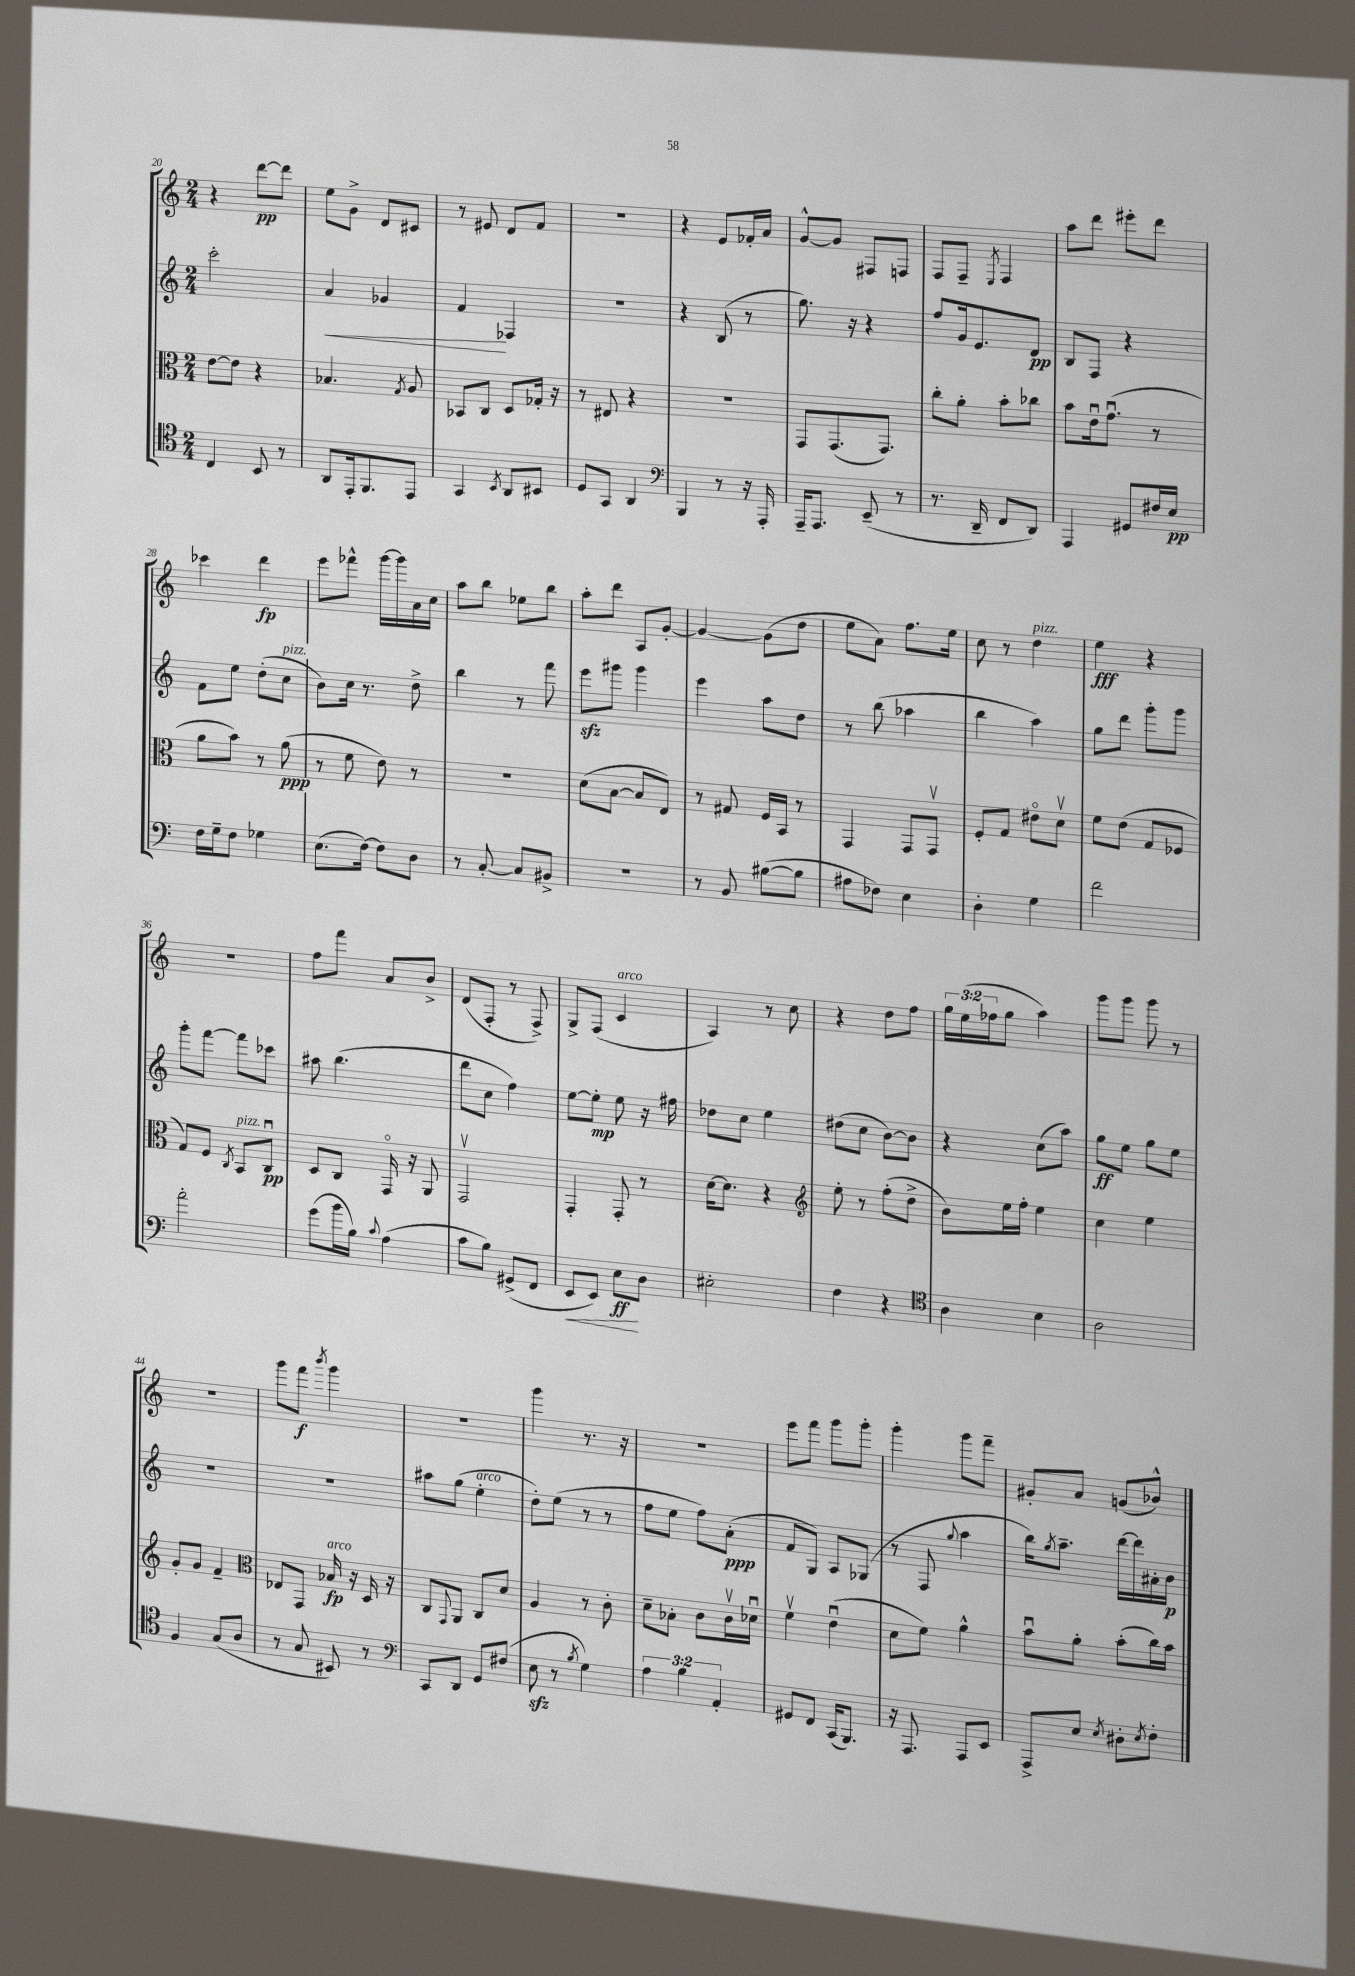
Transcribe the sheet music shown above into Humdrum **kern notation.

**kern	**dynam	**kern	**dynam	**kern	**dynam	**kern	**dynam
*part4	*part4	*part3	*part3	*part2	*part2	*part1	*part1
*staff4	*staff4	*staff3	*staff3	*staff2	*staff2	*staff1	*staff1
*clefC4	*	*clefC3	*	*clefG2	*	*clefG2	*
*k[]	*	*k[]	*	*k[]	*	*k[]	*
*M2/4	*	*M2/4	*	*M2/4	*	*M2/4	*
=20	=20	=20	=20	=20	=20	=20	=20
4C/	.	[8e\L	.	2ccc'\	.	4r	.
.	.	8e\J]	.	.	.	.	.
8BB/	.	4r	.	.	.	[8ddd\L	pp
8r	.	.	.	.	.	8ddd\J]	.
=21	=21	=21	=21	=21	=21	=21	=21
!	!	!	!	!	!LO:HP:b	!	!
8AA/L	.	4.B-X/	.	4a/	<	8ee\L	.
16EE'/k	.	.	.	.	.	8g^\J	.
8.FF/	.	.	.	.	.	.	.
.	.	.	.	4g-X/	.	8d/L	.
.	.	8qG/	.	.	.	.	.
8EE/J	.	8A/	.	.	.	8c#X/J	.
=22	=22	=22	=22	=22	=22	=22	=22
4GG/	.	8BB-X/L	.	4f/	.	8r	.
.	.	8C/J	.	.	.	8e#X/	.
8qBB/	.	.	.	.	.	.	.
8AA/L	.	8D/L	.	4F-X/	[	8d/L	.
8BB#X/J	.	16G-X'/Jk	.	.	.	8f/J	.
.	.	16r	.	.	.	.	.
=23	=23	=23	=23	=23	=23	=23	=23
8D/L	.	8r	.	2r	.	2r	.
8GG/J	.	8E#X/	.	.	.	.	.
4AA/	.	4r	.	.	.	.	.
=24	=24	=24	=24	=24	=24	=24	=24
*clefF4	*	*	*	*	*	*	*
4BBB/	.	2r	.	4r	.	4r	.
8r	.	.	.	(8B/	.	8e/L	.
16r	.	.	.	8r	.	16f-X'/L	.
16AAA'/	.	.	.	.	.	16a/JJ	.
=25	=25	=25	=25	=25	=25	=25	=25
16AAA~/KL	.	8GG/L	.	8.gg\)	.	[8g^^/L	.
8.AAA/J	.	.	.	.	.	.	.
.	.	(8.GG/	.	.	.	8g/J]	.
.	.	.	.	16r	.	.	.
(8EE~/	.	.	.	4r	.	8F#X/L	.
.	.	8.GG/J)	.	.	.	.	.
8r	.	.	.	.	.	8Fn/J	.
=26	=26	=26	=26	=26	=26	=26	=26
8.r	.	8cc'\L	.	8ff/L	.	8F/L	.
.	.	8a'\J	.	16g/k	.	8F~/J	.
16DD~/	.	.	.	8.e/	.	.	.
.	.	.	.	.	.	8qE/	.
8FF/L	.	8b'\L	.	.	.	4F/	.
8DD/J)	.	8cc-X\J	.	8d/J	pp	.	.
=27	=27	=27	=27	=27	=27	=27	=27
4AAA/	.	8b\L	.	8B/L	.	8aa\L	.
.	.	16eu\k	.	8F/J	.	8ddd\J	.
.	.	(8.gu\J	.	.	.	.	.
8GG#X/L	.	.	.	4r	.	8eee#X'\L	.
16F#X/L	.	8r	.	.	.	8ddd\J	.
16E/JJ	pp	.	.	.	.	.	.
!!LO:LB:g=z
=28	=28	=28	=28	=28	=28	=28	=28
16F\LL	.	8a\L	.	8f\L	.	4ccc-X\	.
16G~\J	.	.	.	.	.	.	.
8F\J	.	8b\J)	.	8ee\J	.	.	.
4G-X\	.	8r	.	(8dd'\L	.	4ddd\	fp
!	!	!	!	!LO:TX:a:i:t=pizz.	!	!	!
.	.	(8a\	ppp	8cc\J	.	.	.
=29	=29	=29	=29	=29	=29	=29	=29
(8.E\L	.	8r	.	8b\L)	.	8eee\L	.
.	.	8f\	.	16cc\Jk	.	8fff-X^^\J	.
[16F\Jk)	.	.	.	8.r	.	.	.
8F\L]	.	8e\)	.	.	.	[16ggg\LL	.
.	.	.	.	.	.	16ggg\]	.
8D\J	.	8r	.	8dd^\	.	16a\	.
.	.	.	.	.	.	16cc\JJ	.
=30	=30	=30	=30	=30	=30	=30	=30
8r	.	2r	.	4bb\	.	8aa\L	.
[8C'/	.	.	.	.	.	8bb\J	.
8C/L]	.	.	.	8r	.	8ee-X\L	.
8BB#X^/J	.	.	.	8fff\	.	8bb\J	.
=31	=31	=31	=31	=31	=31	=31	=31
2r	.	(8d\L	.	8eeezz\L	.	8aa'\L	.
.	.	[8B\J	.	8ggg#X\J	.	8ddd\J	.
.	.	8B/L]	.	4ggg#\	.	8A/L	.
.	.	8E/J)	.	.	.	[8g'/J	.
=32	=32	=32	=32	=32	=32	=32	=32
8r	.	8r	.	4eee\	.	4g/_	.
8BB/	.	8G#X/	.	.	.	.	.
([8B#X\L	.	16F/LL	.	8aa\L	.	(8g\L]	.
.	.	16BB/JJ	.	.	.	.	.
8B#\J]	.	8r	.	8dd\J	.	8dd\J	.
=33	=33	=33	=33	=33	=33	=33	=33
8A#X\L	.	4GG/	.	8r	.	8ee\L	.
8F-X\J)	.	.	.	(8bb\	.	8a\J)	.
4E\	.	8GG/L	.	4aa-X\	.	8.ff\L	.
.	.	8GGv/J	.	.	.	.	.
.	.	.	.	.	.	16ee\Jk	.
=34	=34	=34	=34	=34	=34	=34	=34
4D'\	.	8F'/L	.	4bb\	.	8cc\	.
.	.	8G/J	.	.	.	8r	.
!	!	!	!	!	!	!LO:TX:a:i:t=pizz.	!
4G\	.	8e#X\L	.	4aa\)	.	4dd\	.
.	.	8dv\J	.	.	.	.	.
=35	=35	=35	=35	=35	=35	=35	=35
2f\	.	8f\L	.	8gg\L	.	4ee\	fff
.	.	(8e\J	.	8ddd\J	.	.	.
.	.	8G/L	.	8ggg'\L	.	4r	.
.	.	8F-X/J	.	8ggg\J	.	.	.
!!LO:LB:g=z
=36	=36	=36	=36	=36	=36	=36	=36
2a'\	.	8G/L)	.	8ggg'\L	.	2r	.
.	.	8F/J	.	[8fff\J	.	.	.
.	.	8qC/	.	.	.	.	.
!	!	!LO:TX:a:i:t=pizz.	!	!	!	!	!
.	.	8BB/L	.	8fff\L]	.	.	.
.	.	8Cu/J	pp	8ccc-X\J	.	.	.
=37	=37	=37	=37	=37	=37	=37	=37
(8g\L	.	8D/L	.	8aa#X\	.	8ff\L	.
16b\L	.	8C/J	.	(4.bb\	.	8fff\J	.
16B\JJ)	.	.	.	.	.	.	.
8qqc/	.	.	.	.	.	.	.
(4A\	.	16GG/	.	.	.	8a/L	.
.	.	16r	.	.	.	.	.
.	.	8AA/	.	.	.	8b^/J	.
=38	=38	=38	=38	=38	=38	=38	=38
8c\L	.	2GGv/	.	8ddd\L	.	(8d/L	.
8B\J)	.	.	.	8cc\J	.	8F'/J	.
(8GG#X^/L	.	.	.	4ff\)	.	8r	.
8FF/J	.	.	.	.	.	8F^/)	.
=39	=39	=39	=39	=39	=39	=39	=39
!	!LO:HP:b	!	!	!	!	!	!
8EE/L	<	4GG'/	.	[8ee\L	.	8G^/L	.
8EE/J)	.	.	.	8ee'\J]	mp	(8F/J	.
!	!	!	!	!	!	!LO:TX:a:i:t=arco	!
8E\L	ff	8GG'/	.	8ee\	.	4c/	.
8D\J	[	8r	.	16r	.	.	.
.	.	.	.	16ff#X\	.	.	.
=40	=40	=40	=40	=40	=40	=40	=40
2E#X'\	.	[16d\KL	.	8dd-X\L	.	4A/)	.
.	.	8.d\J]	.	.	.	.	.
.	.	.	.	8cc\J	.	.	.
.	.	4r	.	4ee\	.	8r	.
.	.	.	.	.	.	8cc\	.
=41	=41	=41	=41	=41	=41	=41	=41
*	*	*clefG2	*	*	*	*	*
4F\	.	8ee'\	.	(8dd#X\L	.	4r	.
.	.	8r	.	8cc\J	.	.	.
4r	.	(8ff'\L	.	[8b\L)	.	8dd\L	.
.	.	8dd^\J	.	8b\J]	.	8ff\J	.
=42	=42	=42	=42	=42	=42	=42	=42
*clefC4	*	*	*	*	*	*	*
4A\	.	8b\L)	.	4r	.	24gg\LL	.
.	.	.	.	.	.	(24ee\	.
.	.	.	.	.	.	24ff-X\J	.
.	.	16ee\L	.	.	.	8gg\J	.
.	.	16ff'\JJ	.	.	.	.	.
4B\	.	4ee\	.	(8cc\L	.	4aa\)	.
.	.	.	.	8aa\J)	.	.	.
=43	=43	=43	=43	=43	=43	=43	=43
2A\	.	4cc\	.	8gg\L	ff	8ggg\L	.
.	.	.	.	8ee\J	.	8ggg\J	.
.	.	4ee\	.	8gg\L	.	8ggg\	.
.	.	.	.	8ee\J	.	8r	.
!!LO:LB:g=z
=44	=44	=44	=44	=44	=44	=44	=44
4F/	.	8g'/L	.	2r	.	2r	.
.	.	8g/J	.	.	.	.	.
(8G/L	.	4f~/	.	.	.	.	.
8A/J	.	.	.	.	.	.	.
=45	=45	=45	=45	=45	=45	=45	=45
*	*	*clefC3	*	*	*	*	*
8r	.	8E-X/L	.	2r	.	8ggg\L	.
8G/	.	8GG/J	.	.	.	8fff\J	f
.	.	.	.	.	.	8qbbb/	.
!	!	!LO:TX:a:i:t=arco	!	!	!	!	!
8BB#X/)	.	16B-X/	fp	.	.	4ggg\	.
.	.	16r	.	.	.	.	.
8r	.	16D/	.	.	.	.	.
.	.	16r	.	.	.	.	.
=46	=46	=46	=46	=46	=46	=46	=46
*clefF4	*	*	*	*	*	*	*
8CC/L	.	8C/L	.	8aa#X\L	.	2r	.
.	.	8qqGG/	.	.	.	.	.
8DD/J	.	8AA/J	.	(8gg\J	.	.	.
!	!	!	!	!LO:TX:a:i:t=arco	!	!	!
8GG/L	.	8C/L	.	4ee'\	.	.	.
(8F#X/J	.	8d/J	.	.	.	.	.
=47	=47	=47	=47	=47	=47	=47	=47
8Ezz\	.	4A/	.	8dd'\L)	.	4ggg\	.
8r	.	.	.	(8ee\J	.	.	.
8qB/	.	.	.	.	.	.	.
4G\)	.	8r	.	8r	.	8.r	.
.	.	8c'\	.	8r	.	.	.
.	.	.	.	.	.	16r	.
=48	=48	=48	=48	=48	=48	=48	=48
6A\	.	8d~\L	.	8ff\L	.	2r	.
.	.	8B-X'\J	.	8ee\J	.	.	.
6B\	.	.	.	.	.	.	.
.	.	8c\L	.	8ff\L)	.	.	.
6AA'/	.	.	.	.	.	.	.
.	.	16cv\L	.	(8a'\J	ppp	.	.
.	.	16d-Xu\JJ	.	.	.	.	.
=49	=49	=49	=49	=49	=49	=49	=49
8GG#X/L	.	4fv\	.	8f/L	.	8eee\L	.
8FF/J	.	.	.	8G/J)	.	8fff\J	.
(16CC/KL	.	(4eu\	.	8A/L	.	8ggg\L	.
8.BBB/J)	.	.	.	.	.	.	.
.	.	.	.	(8G-X/J	.	8ggg'\J	.
=50	=50	=50	=50	=50	=50	=50	=50
16r	.	8d\L	.	8r	.	4ggg'\	.
8.AAA/	.	.	.	.	.	.	.
.	.	8f\J)	.	8F/	.	.	.
.	.	.	.	8qqgg/	.	.	.
8AAA/L	.	4a^^\	.	4aa\	.	8ggg\L	.
8EE/J	.	.	.	.	.	8fff~\J	.
=51	=51	=51	=51	=51	=51	=51	=51
8AAA^/L	.	8bu\L	.	16bb\KL)	.	8g#X'/L	.
.	.	.	.	8qgg/	.	.	.
.	.	.	.	8.aa~\J	.	.	.
8E/J	.	8a'\J	.	.	.	8a/J	.
8qE/	.	.	.	.	.	.	.
8D#X'\L	.	(8b'\L	.	[16ddd\LL	.	(8gn/L	.
.	.	.	.	16ddd\]	.	.	.
8qE/	.	.	.	.	.	.	.
8F'\J	.	16cc\L)	.	16a#X'\	.	8b-X^^/J)	.
.	.	16b\JJ	.	16b\JJ	p	.	.
==	==	==	==	==	==	==	==
*-	*-	*-	*-	*-	*-	*-	*-
